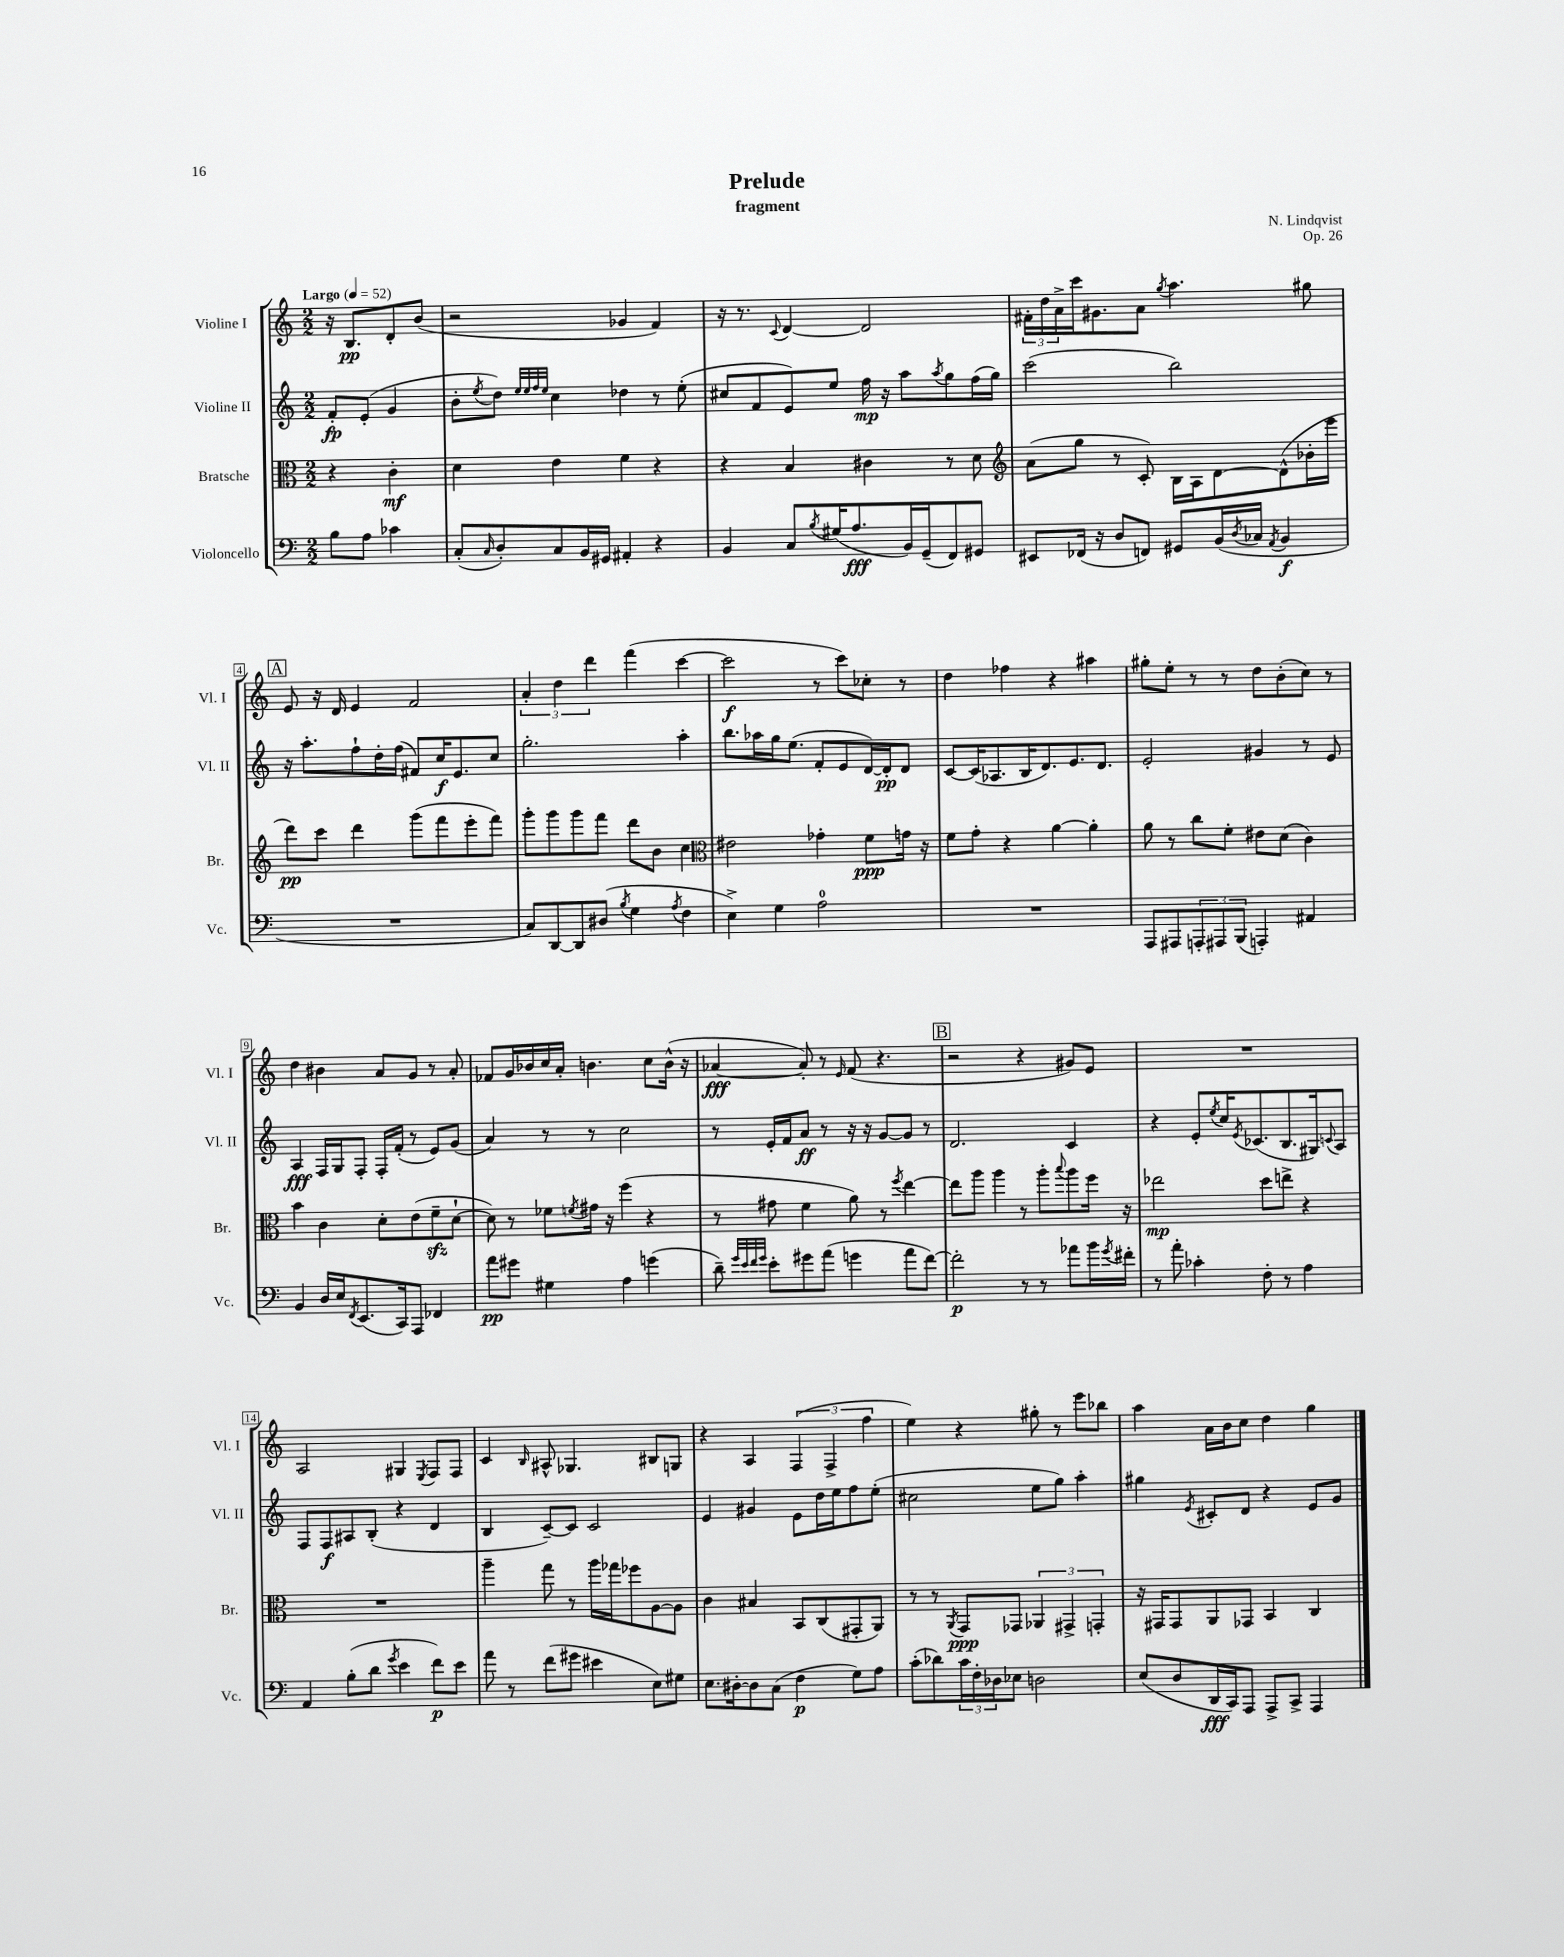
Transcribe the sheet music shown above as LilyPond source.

\header { title = "Prelude" composer = "N. Lindqvist" subtitle = "fragment" opus = "Op. 26" }
<<
\new StaffGroup <<
\new Staff = "s0" \with { instrumentName = "Violine I" shortInstrumentName = "Vl. I" } {
    \clef treble \key c \major \numericTimeSignature \time 2/2 \partial 2 \tempo "Largo" 4 = 52
    r16 b8.\pp d'8-. b'8( |
    r2 ges'4 f'4) |
    r16 r8. \appoggiatura { c'8 } d'4~ d'2 |
    \tuplet 3/2 { fis'16-. d''16 a'16-> } c'''16 gis'8. a'8 \acciaccatura { g''8 } a''4. gis''8 |
    \mark \markup { \box "A" } e'8 r16 d'16 e'4 f'2 |
    \tuplet 3/2 { a'4-. d''4 d'''4 } f'''4( c'''4~ |
    c'''2\f r8 c'''8) ces''8-. r8 |
    d''4 fes''4 r4 ais''4 |
    gis''8-. e''8-. r8 r8 d''8 b'8-.( c''8) r8 |
    d''4 bis'4 a'8 g'8 r8 a'8-. |
    fes'8 g'16 bes'16 c''16 a'16-. b'4. c''8 b'16-^( r16 |
    aes'4~\fff aes'8-.) r8 \grace { e'16 } f'8( r4. |
    \mark \markup { \box "B" } r2 r4 gis'8) e'8 |
    R1 |
    a2 gis4 \acciaccatura { e8 } f8 f8 |
    c'4 \grace { b16 } ais8-^ ges4. bis8 g8 |
    r4 a4 \tuplet 3/2 { f4( f4-> f''4 } |
    e''4) r4 gis''8-. r8 e'''8 bes''8 |
    a''4 a'16 b'16 c''8 d''4 g''4 \bar "|." |
}
\new Staff = "s1" \with { instrumentName = "Violine II" shortInstrumentName = "Vl. II" } {
    \clef treble \key c \major \numericTimeSignature \time 2/2 \partial 2
    f'8-.\fp e'8-.( g'4 |
    b'8-. \acciaccatura { e''8 } d''8) \grace { e''32 e''32 f''32 e''32 } c''4 des''4 r8 e''8-.( |
    cis''8 f'8 e'8) e''8 f''16\mp r16 a''8 \acciaccatura { a''8 } g''8 f''16( g''16) |
    c'''2( b''2) |
    \mark \markup { \box "A" } r16 a''8.-. f''8-! d''16-. f''16( fis'8) c''16\f e'8. c''8 |
    g''2.-. a''4-. |
    b''8. aes''16 g''16 e''8.( f'8-. e'8 d'16~) d'16-.\pp d'8 |
    c'8~ c'16( aes8. b16 d'8.) e'8. d'8. |
    e'2-. gis'4 r8 e'8 |
    a4\fff f16 g16 f8-. f16-. f'16-.( r8 e'8) g'8( |
    a'4) r8 r8 c''2 |
    r8 e'16-. f'16 a'8\ff r8 r16 r16 g'8~ g'8 r8 |
    \mark \markup { \box "B" } d'2. c'4 |
    r4 e'8-. \acciaccatura { e''8 } c''16 \acciaccatura { e'8 } ces'8.( b8. gis16) \appoggiatura { c'8 } a8 |
    f8 f8\f ais8 b8-.( r4 d'4 |
    b4 c'8~--) c'8 c'2 |
    e'4 gis'4 e'8 d''16 e''16 f''8 e''8-.( |
    cis''2 e''8 g''8) a''4-. |
    gis''4 \acciaccatura { e'8 } cis'8-. d'8 r4 e'8 g'8 \bar "|." |
}
\new Staff = "s2" \with { instrumentName = "Bratsche" shortInstrumentName = "Br." } {
    \clef alto \key c \major \numericTimeSignature \time 2/2 \partial 2
    r4 c'4-.\mf |
    d'4 e'4 f'4 r4 |
    r4 b4 cis'4 r8 d'8 |
    \clef treble a'8( g''8 r8 c'8-.) b16 a16 d'8~ d'8-^( bes'16-. e'''16 |
    \mark \markup { \box "A" } d'''8\pp) c'''8 d'''4 g'''8( f'''8 e'''8-. f'''8) |
    g'''8-. g'''8 g'''8 f'''8 d'''8 b'8 c''4 |
    \clef alto eis'2 ges'4-. f'8\ppp g'16 r16 |
    f'8 g'8-. r4 a'4~ a'4-. |
    a'8 r8 c''8 f'8-. eis'8 d'8( c'4) |
    b'4 c'4 d'8-. e'8( f'8--\sfz d'8~-! |
    d'8) r8 fes'8 \acciaccatura { f'8 } gis'16 r16 f''4( r4 |
    r8 gis'8 f'4 a'8) r8 \acciaccatura { f''8 } e''4~ |
    \mark \markup { \box "B" } e''8 a''8 a''4 r8 a''8-. \appoggiatura { b''8 } a''8 f''16 r16 |
    ees''2\mp d''8 e''8-> r4 |
    R1 |
    a''4-- g''8 r8 a''16 ges''16 fes''8 a8~ a8 |
    c'4 bis4 b,8 c8( gis,8-. a,8) |
    r8 r8 \acciaccatura { a,8 } g,8\ppp ges,8 \tuplet 3/2 { aes,4 gis,4-> g,4-. } |
    r16 gis,16 gis,8 a,8 ges,8 b,4 c4 \bar "|." |
}
\new Staff = "s3" \with { instrumentName = "Violoncello" shortInstrumentName = "Vc." } {
    \clef bass \key c \major \numericTimeSignature \time 2/2 \partial 2
    b8 a8 ces'4 |
    c8-.( \grace { c16 } d8-.) c8 b,16 gis,16 ais,4-. r4 |
    b,4 c8 \acciaccatura { b8 } gis16( a8.\fff b,16) g,16--( f,8) gis,8 |
    eis,8 fes,16( r16 d8 f,8) gis,8 b,16( \acciaccatura { d8 } ces16 \acciaccatura { a,8 } b,4\f |
    \mark \markup { \box "A" } R1 |
    c8) d,8~ d,8 dis8( \acciaccatura { b8 } g4 \acciaccatura { a8 } f4 |
    e4->) g4 a2-0 |
    R1 |
    a,,8 ais,,8 \tuplet 3/2 { a,,8-. ais,,8 b,,8( } a,,4-.) ais,4 |
    b,4 d16 e16 \acciaccatura { f,8 } e,8.( c,16) a,,8 fes,4 |
    a'8\pp gis'8 gis4 a4 g'4( |
    d'8--) \grace { g'32 e'32 f'32 g'32 } e'8-. gis'8 a'8( g'4 a'8 f'8~) |
    \mark \markup { \box "B" } f'2-.\p r8 r8 aes'8 b'16 \acciaccatura { g'8 } fis'16-. |
    r8 a'8-. ces'4-. f8-. r8 a4 |
    a,4 b8-.( d'8 \acciaccatura { g'8 } e'4 f'8\p) e'8 |
    a'8 r8 f'8( gis'8 eis'4 e8) gis8 |
    e8. dis16~-. dis8 c8( f4\p g8) a8 |
    c'8-.( des'8) \tuplet 3/2 { c'16 f16-. des16 } ees8 d2 |
    e8( d8 d,16\fff c,16) a,,8 a,,8-> c,8-> a,,4 \bar "|." |
}
>>
>>
\layout { \context { \Score \override BarNumber.stencil = #(make-stencil-boxer 0.1 0.3 ly:text-interface::print) } }
